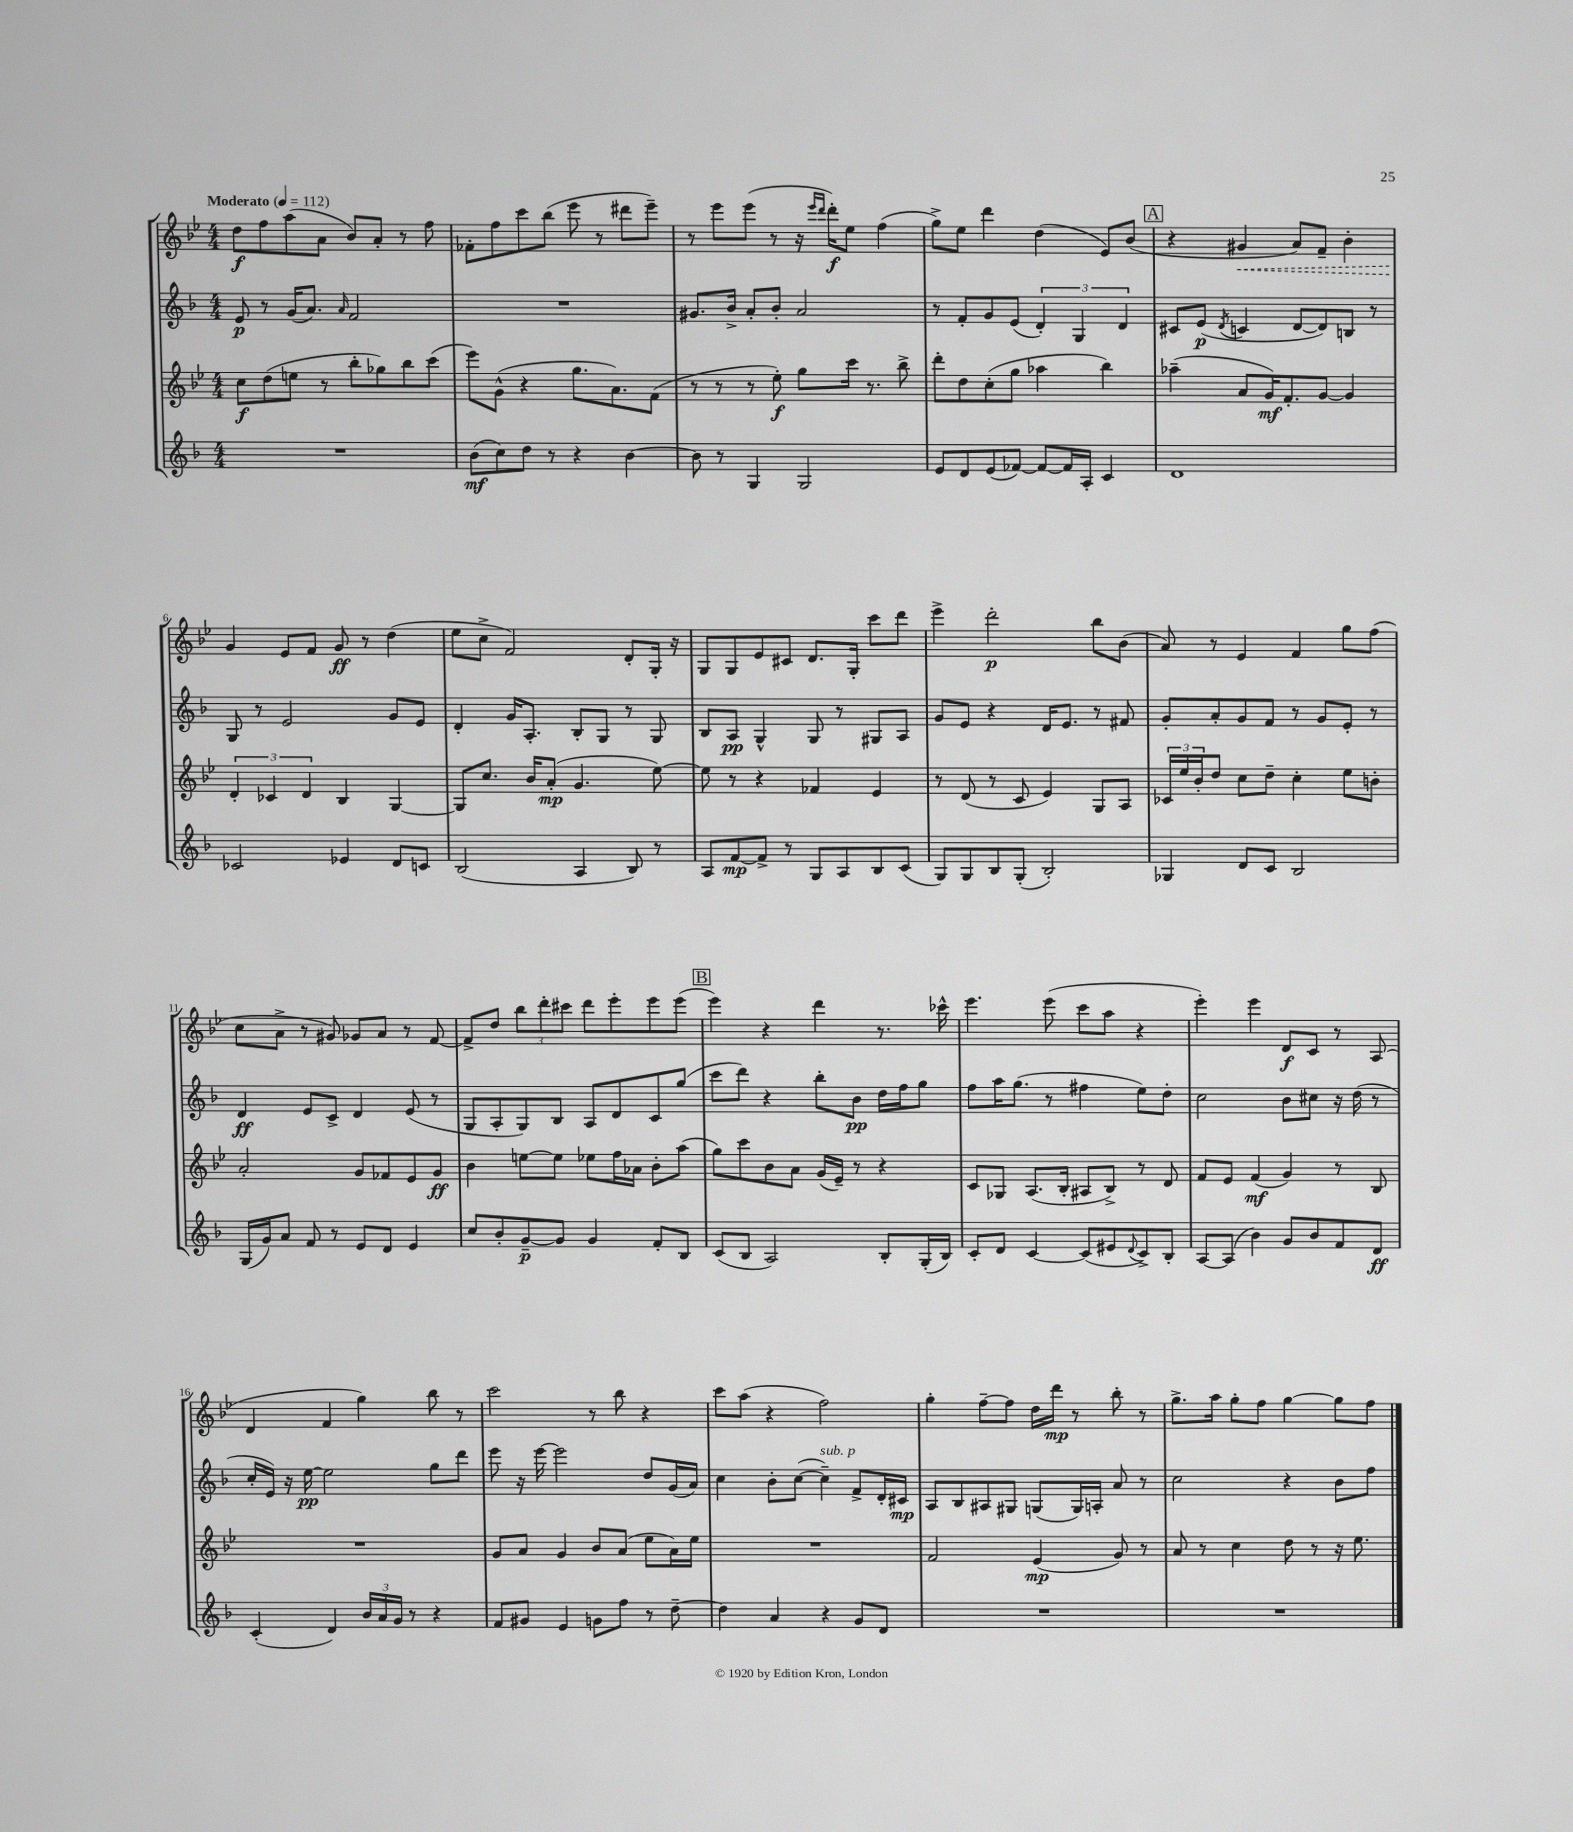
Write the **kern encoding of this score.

**kern	**kern	**kern	**kern
*staff4	*staff3	*staff2	*staff1
*clefG2	*clefG2	*clefG2	*clefG2
*k[b-]	*k[b-e-]	*k[b-]	*k[b-e-]
*M4/4	*M4/4	*M4/4	*M4/4
*MM112	*MM112	*MM112	*MM112
1r	8cc	8e	8dd
.	(8dd	8r	8ff
.	8ee	(16g	(8aa
.	.	8.a)	.
.	8r	.	8a
.	.	16qqa	.
.	8bb-'	2f	8b-)
.	8gg-)	.	8a'
.	8bb-	.	8r
.	(8ccc	.	8ff
=	=	=	=
(8b-	8eee-)	1r	8f-'
8cc)	(8g^^	.	8ff
8dd	4r	.	8ccc
8r	.	.	(8bb-
4r	8.gg	.	8eee-
.	.	.	8r
.	8.a)	.	.
[4b-	.	.	8ddd#
.	(8f	.	8eee-~)
=	=	=	=
8b-]	8r	8.g#	8r
8r	8r	.	8eee-
.	.	16b-^	.
4G	8r	8a'	(8eee-
.	8ee-')	8b-'	8r
2G	8gg	2a	16r
.	.	.	16qqeee-
.	.	.	16qqddd
.	.	.	16ddd')
.	16ccc	.	8ee-
.	8.r	.	.
.	.	.	(4ff
.	8bb-^	.	.
=	=	=	=
8e	8ddd'	8r	8gg^)
8d	8dd	8f'	8ee-
(8e	(8cc'	8g	4ddd
[8f-)	8gg	(8e	.
8f-_	4aa-	6d')	(4dd
16f-]	.	.	.
.	.	6G	.
16A'	.	.	.
4c	4bb-)	.	8e-)
.	.	6d	.
.	.	.	(8b-
=	=	=	=
1d	(4aa-~	8c#	4r
.	.	(8e	.
.	.	8qd	.
.	8a	4c	4g#
.	16g)	.	.
.	8.f'	.	.
.	.	[8d	8a)
.	[8g	8d])	8f~
.	4g]	8B	4b-'
.	.	8r	.
=	=	=	=
2c-	6d'	8G	4g
.	.	8r	.
.	6c-	.	.
.	.	2e	8e-
.	6d	.	.
.	.	.	8f
4e-	4B-	.	8g
.	.	.	8r
8d	[4G	8g	(4dd
8c	.	8e	.
=	=	=	=
(2B-	8G]	4d'	8ee-
.	8.cc	.	8cc^
.	.	16g	2f)
.	16b-	8.A'	.
.	(8a'	.	.
4A	4.g	8B-'	.
.	.	8G	.
8B-)	.	8r	8d'
8r	[8ee-)	8G	16G'
.	.	.	16r
=	=	=	=
8A	8ee-]	8B-	8G
[8f	8r	8A	8G
8f^]	4r	4G^^	8e-
8r	.	.	8c#
8G	4f-	8G	8.d
8A	.	8r	.
.	.	.	16G'
8B-	4e-	8G#	8ccc
(8c	.	8A	8ddd
=	=	=	=
8G)	8r	8g	4eee-^
8G	(8d	8e	.
8B-	8r	4r	2ddd'
(8G'	8c	.	.
2B-')	4e-)	16d	.
.	.	8.e	.
.	8G	8r	8bb-
.	8A	8f#	(8b-
=	=	=	=
4G-	24c-	8g'	8a)
.	24ee-	.	.
.	24b-'	.	.
.	8dd	8a'	8r
8d	8cc	8g	4e-
8c	8dd~	8f	.
2B-	4cc'	8r	4f
.	.	8g	.
.	8ee-	8e'	8gg
.	8b'	8r	(8ff
=	=	=	=
(16G	2a'	4d	8cc
16g)	.	.	.
8a	.	.	8a^
8f	.	8e	8r
8r	.	8c^	8g#)
8e	8g	4d	8g-
8d	8f-	.	8a
4e	8e-	(8e	8r
.	8g	8r	[8f
=	=	=	=
8cc	4b-	8G	8f^]
8b-'	.	8A'	8dd
[8g~	[8ee	8G)	12bb-
.	.	.	12ddd'
8g]	8ee]	8B-	.
.	.	.	12ccc#
4g	8ee-	8A	8ddd
.	16ff	8d	8eee-'
.	16a-	.	.
8f'	8b-'	8c	8eee-
8B-	(8aa	(8gg	(8eee-
=	=	=	=
(8c	8gg)	8ccc	4eee-)
8B-	8ccc	8ddd)	.
2A)	8b-	4r	4r
.	8a	.	.
.	(16g	8bb-'	4ddd
.	16e-~)	.	.
.	8r	8b-	.
8B-'	4r	16dd	8.r
.	.	16ff	.
(16G'	.	8gg	.
16B-)	.	.	16ccc-^^
=	=	=	=
8c'	8c	8ff	4.eee-
8d	8G-	16aa	.
.	.	(8.gg	.
[4c	(8.A	.	.
.	.	8r	(8eee-
.	16B-'	.	.
(8c]	8A#	4ff#	8ccc
8e#	8B-^)	.	8aa
8qqd	.	.	.
8c^)	8r	8ee)	4r
8B-'	8d	8dd'	.
=	=	=	=
[8A	8f	2cc	4eee-')
(8A]	8e-	.	.
4b-)	(4f	.	4eee-
8g	4g)	8b-	8d
8b-	.	8cc#	8c
8f	8r	16r	8r
.	.	(16dd	.
8d	8B-	8r	(8A
=	=	=	=
(4c'	1r	16cc'	4d
.	.	16e)	.
.	.	16r	.
.	.	[16ee	.
4d)	.	2ee]	4f
24b-	.	.	4gg)
24a	.	.	.
24g	.	.	.
8r	.	.	.
4r	.	8gg	8bb-
.	.	8ddd	8r
=	=	=	=
8f	8g	8eee	2ccc
8g#	8a	16r	.
.	.	[16eee	.
4e	4g	2eee]	.
8g	8b-	.	8r
8ff	(8a	.	8bb-
8r	8ee-	8dd	4r
[8dd~	16a)	(16g	.
.	16ee-	16a)	.
=	=	=	=
4dd]	1r	4cc	8ccc
.	.	.	(8aa
4a	.	8b-'	4r
.	.	([8cc	.
4r	.	4cc~])	2ff)
8g	.	8f^	.
8d	.	16d'	.
.	.	16c#	.
=	=	=	=
1r	2f	8A	4gg'
.	.	8B-	.
.	.	8A#	[8ff~
.	.	8G#	8ff]
.	(4e-	(8G	16dd
.	.	.	16ddd
.	.	16G)	8r
.	.	16A'	.
.	8g)	8a	8bb-'
.	8r	8r	8r
=	=	=	=
1r	8a	2cc	8.gg^
.	8r	.	.
.	.	.	16aa
.	4cc	.	8gg'
.	.	.	8ff
.	8dd	4r	[4gg
.	8r	.	.
.	16r	8b-	8gg]
.	8.ee-	.	.
.	.	8ff	8ff
==	==	==	==
*-	*-	*-	*-
